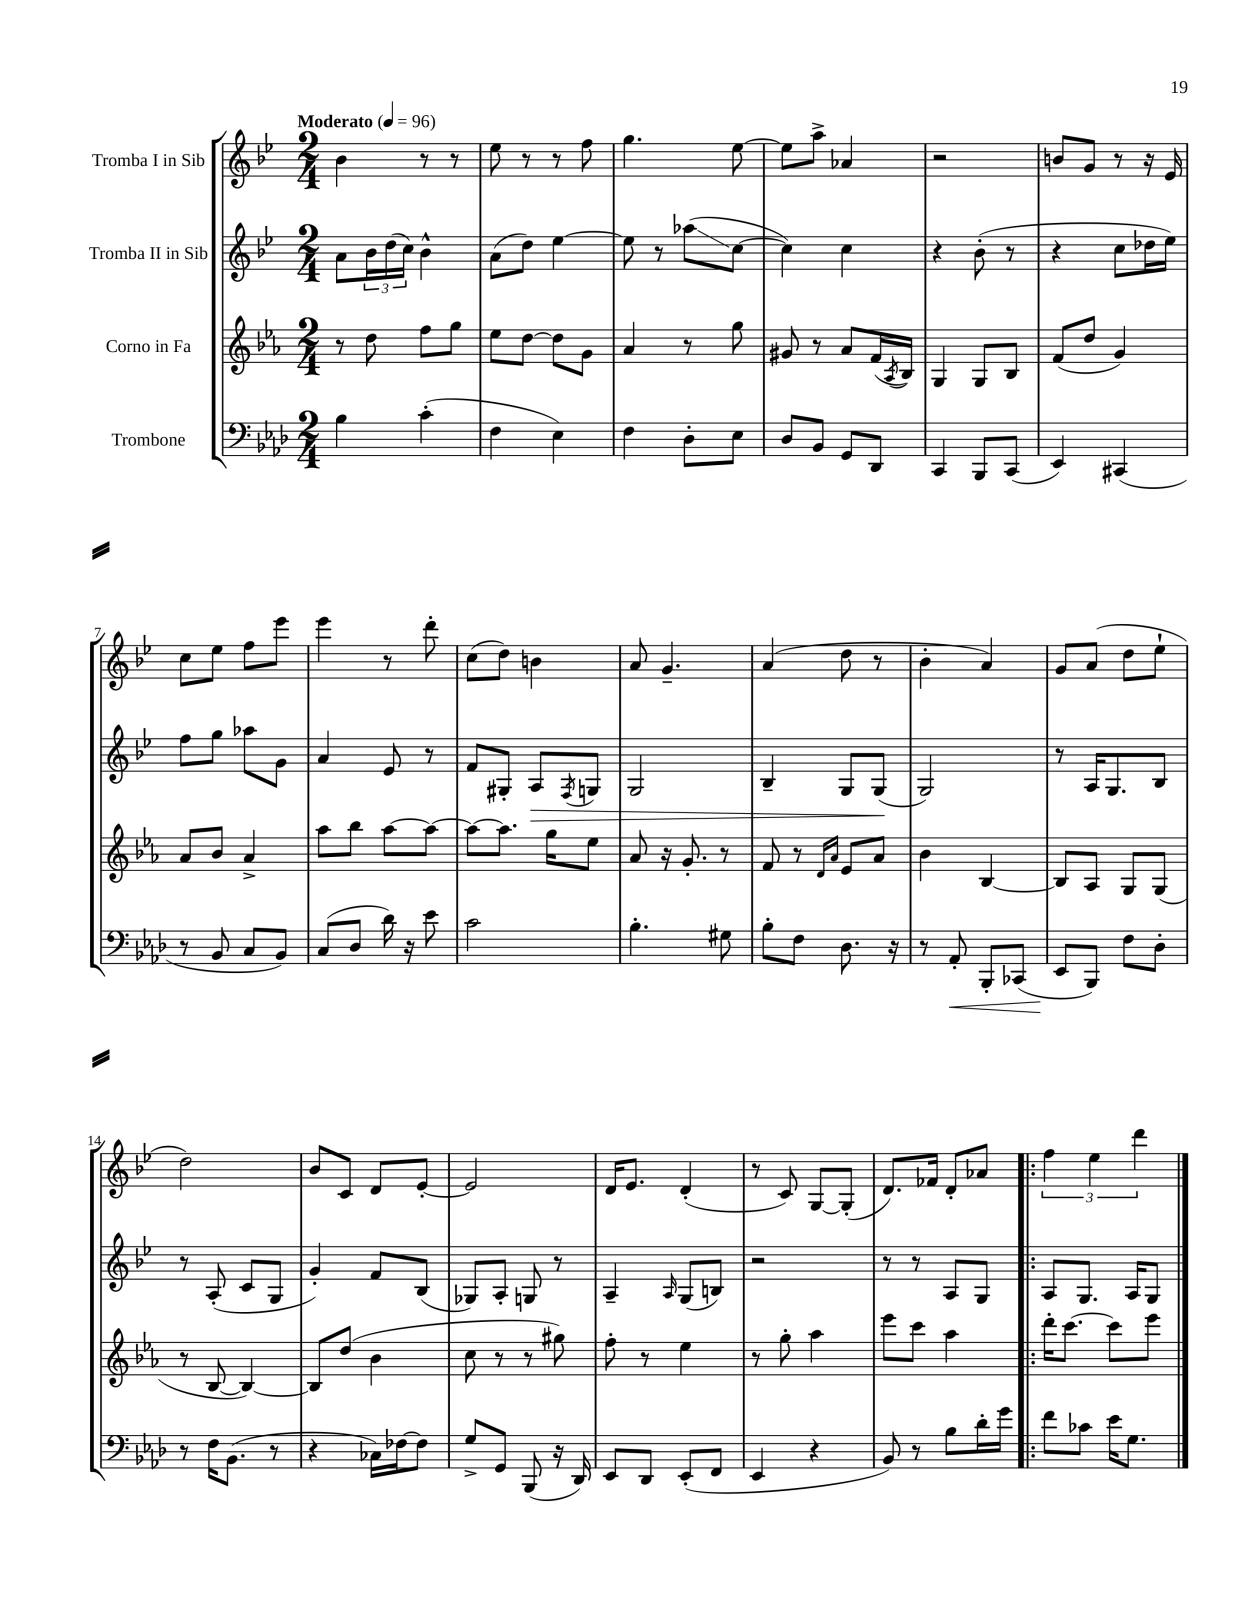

**kern	**kern	**kern	**kern
*staff4	*staff3	*staff2	*staff1
*clefF4	*clefG2	*clefG2	*clefG2
*k[b-e-a-d-]	*k[b-e-a-]	*k[b-e-]	*k[b-e-]
*M2/4	*M2/4	*M2/4	*M2/4
*MM96	*MM96	*MM96	*MM96
4B-	8r	8a	4b-
.	8dd	24b-	.
.	.	(24dd	.
.	.	24cc)	.
(4c'	8ff	4b-^^	8r
.	8gg	.	8r
=	=	=	=
4F	8ee-	(8a	8ee-
.	[8dd	8dd)	8r
4E-)	8dd]	[4ee-	8r
.	8g	.	8ff
=	=	=	=
4F	4a-	8ee-]	4.gg
.	.	8r	.
8D-'	8r	(8aa-	.
8E-	8gg	[8cc	[8ee-
=	=	=	=
8D-	8g#	4cc])	8ee-]
8BB-	8r	.	8aa^
8GG	8a-	4cc	4a-
8DD-	(16f	.	.
.	8qA-	.	.
.	16B-)	.	.
=	=	=	=
4CC	4G	4r	2r
8BBB-	8G	(8b-'	.
(8CC	8B-	8r	.
=	=	=	=
4EE-)	(8f	4r	8b
.	8dd	.	8g
(4CC#	4g)	8cc	8r
.	.	16dd-	16r
.	.	16ee-)	16e-
=	=	=	=
8r	8a-	8ff	8cc
8BB-	8b-	8gg	8ee-
8C	4a-^	8aa-	8ff
8BB-)	.	8g	8eee-
=	=	=	=
(8C	8aa-	4a	4eee-
8D-	8bb-	.	.
16d-)	[8aa-	8e-	8r
16r	.	.	.
8e-	8aa-_	8r	8ddd'
=	=	=	=
2c	8aa-_	8f	(8cc
.	8.aa-]	8G#'	8dd)
.	.	8A	4b
.	16gg	.	.
.	.	8qF	.
.	8ee-	8G	.
=	=	=	=
4.B-'	8a-	2G	8a
.	16r	.	4.g~
.	8.g'	.	.
8G#	8r	.	.
=	=	=	=
8B-'	8f	4B-~	(4a
8F	8r	.	.
.	16qqd	.	.
.	16qqa-	.	.
8.D-	8e-	8G	8dd
.	8a-	(8G	8r
16r	.	.	.
=	=	=	=
8r	4b-	2G)	4b-'
8AA-'	.	.	.
8BBB-'	[4B-	.	4a)
(8CC-	.	.	.
=	=	=	=
8EE-	8B-]	8r	8g
8BBB-)	8A-	16A	(8a
.	.	8.G	.
8F	8G	.	8dd
8D-'	(8G	8B-	8ee-`
=	=	=	=
8r	8r	8r	2dd)
16F	[8B-	(8A'	.
(8.BB-	.	.	.
.	4B-_)	8c	.
8r	.	8G	.
=	=	=	=
4r	8B-]	4g')	8b-
.	(8dd	.	8c
16C-)	4b-	8f	8d
[16F-	.	.	.
8F-]	.	(8B-	[8e-'
=	=	=	=
8G^	8cc	8G-)	2e-]
8GG	8r	8A'	.
(8BBB-	8r	8G	.
16r	8gg#)	8r	.
16DD-)	.	.	.
=	=	=	=
8EE-	8ff'	4A~	16d
.	.	.	8.e-
8DD-	8r	.	.
.	.	16qqA	.
(8EE-'	4ee-	(8G	(4d'
8FF	.	8B)	.
=	=	=	=
4EE-	8r	2r	8r
.	8gg'	.	8c)
4r	4aa-	.	[8G
.	.	.	(8G']
=	=	=	=
8BB-)	8eee-	8r	8.d)
8r	8ccc	8r	.
.	.	.	16f-
8B-	4aa-	8A	8d'
16d-'	.	8G	8a-
16g	.	.	.
=!|:	=!|:	=!|:	=!|:
8f	16ddd'	8A	6ff
.	[8.ccc	.	.
8c-	.	8.G	.
.	.	.	6ee-
16e-	8ccc]	.	.
8.G	.	16A	.
.	.	.	6ddd
.	8eee-	8G	.
==	==	==	==
*-	*-	*-	*-
